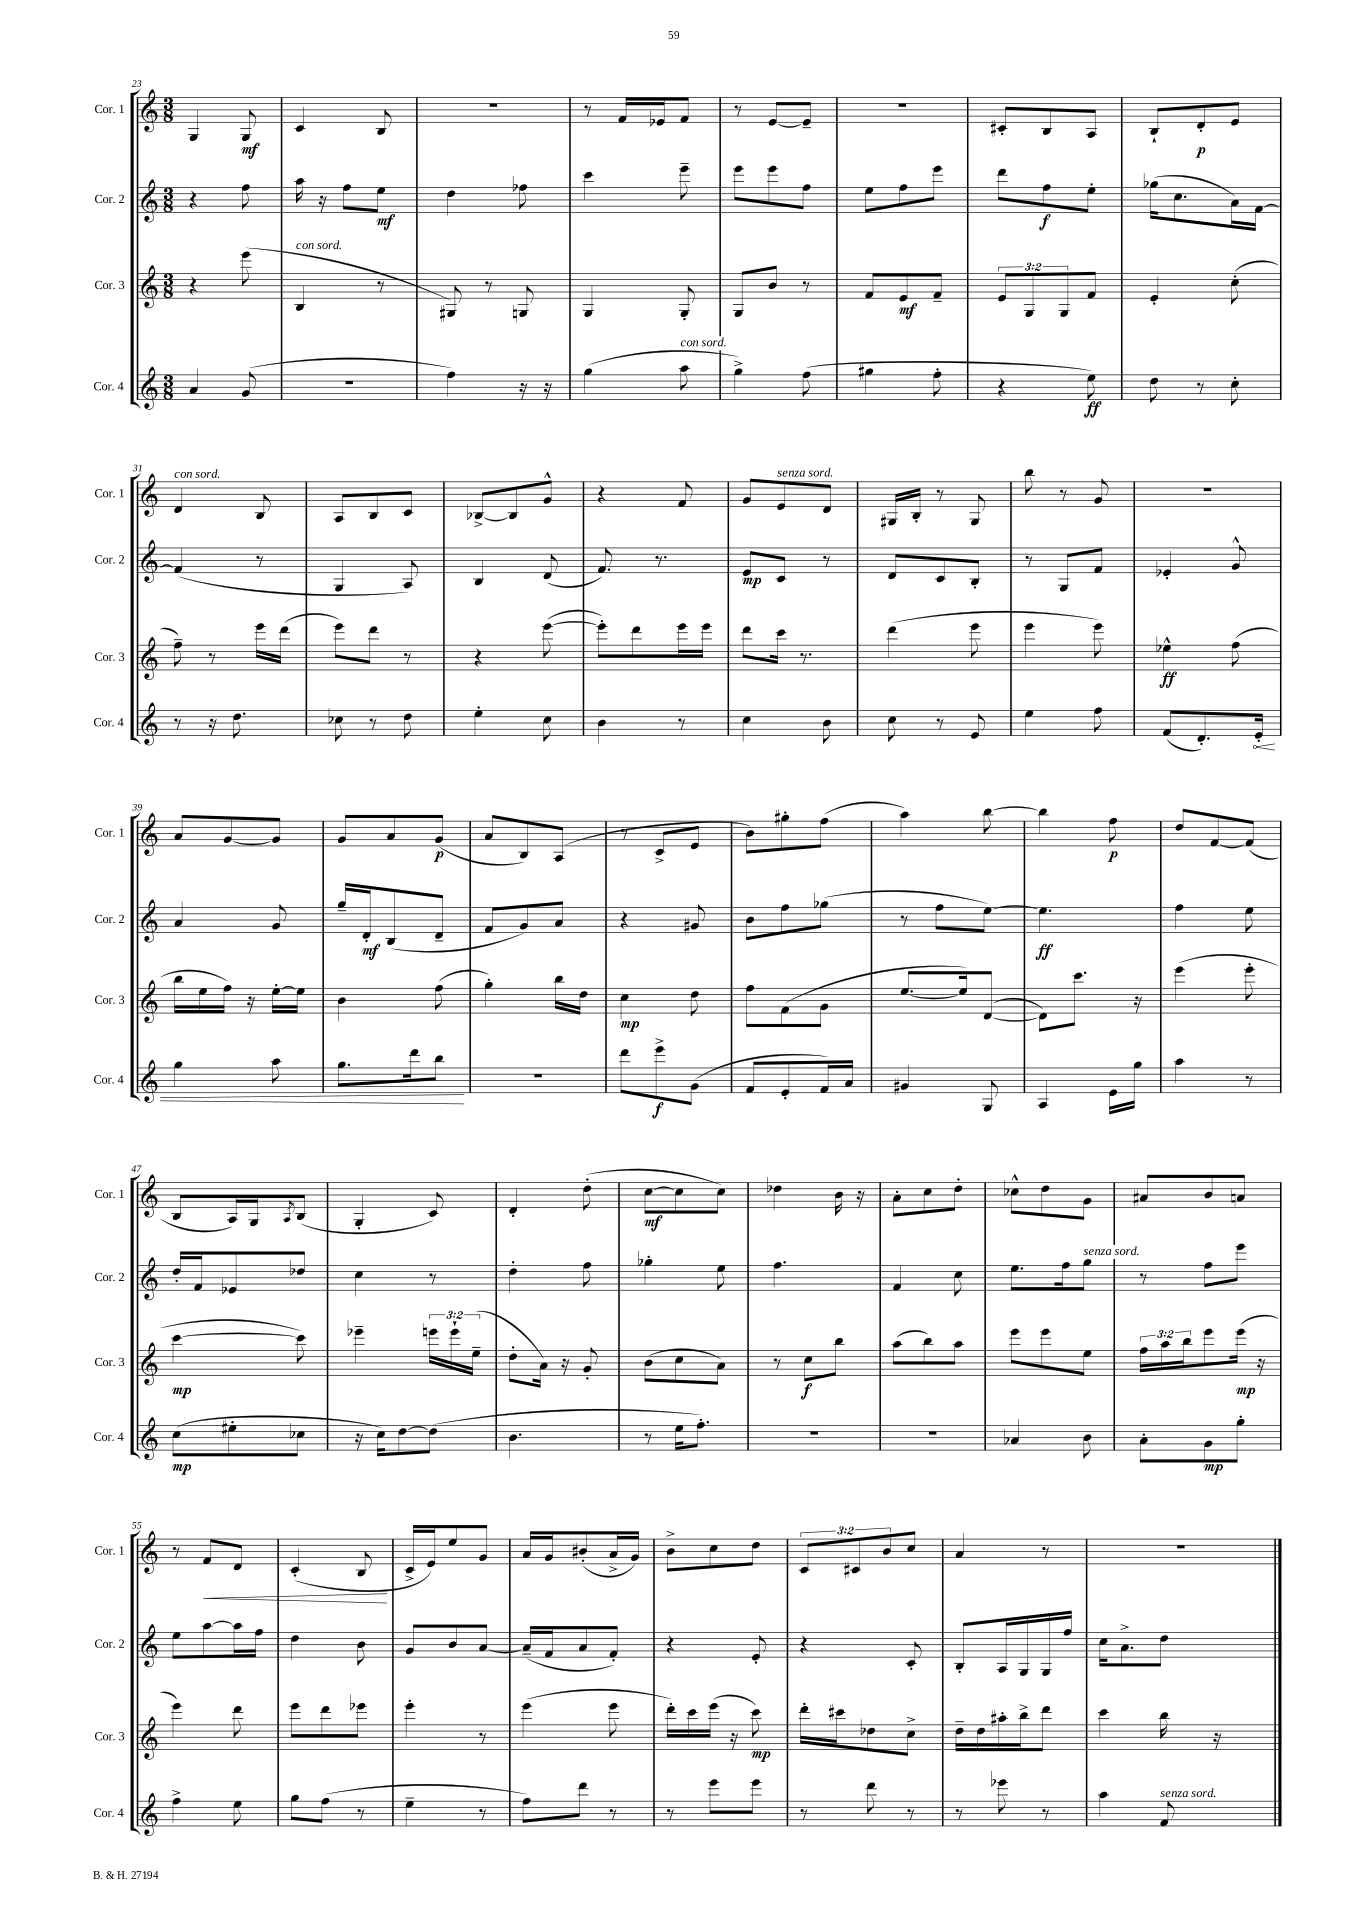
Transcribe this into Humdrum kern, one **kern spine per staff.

**kern	**kern	**kern	**kern
*staff4	*staff3	*staff2	*staff1
*clefG2	*clefG2	*clefG2	*clefG2
*k[]	*k[]	*k[]	*k[]
*M3/8	*M3/8	*M3/8	*M3/8
4a	4r	4r	4G
(8g	(8eee	8ff	8G
=	=	=	=
4.r	4B	16aa	4c
.	.	16r	.
.	.	8ff	.
.	8r	8ee	8B
=	=	=	=
4ff)	8G#)	4dd	4.r
.	8r	.	.
16r	8G	8ff-	.
16r	.	.	.
=	=	=	=
(4gg	4G	4ccc	8r
.	.	.	16f
.	.	.	16e-
8aa	8G'	8eee~	8f
=	=	=	=
4gg^)	8G	8eee	8r
.	8b	8eee	[8e
(8ff	8r	8ff	8e~]
=	=	=	=
4gg#	8f	8ee	4.r
.	8e	8ff	.
8ff'	8f~	8eee	.
=	=	=	=
4r	12e	8ddd	8c#'
.	12G	.	.
.	.	8ff	8B
.	12G	.	.
8ee)	8f	8ee'	8A
=	=	=	=
8dd	4e'	(16gg-	8B`
.	.	8.cc	.
8r	.	.	8d'
8cc'	(8cc'	16a)	8e
.	.	[16f	.
=	=	=	=
8r	8ff~)	(4f]	4d
16r	8r	.	.
8.dd	.	.	.
.	16eee	8r	8B
.	(16ddd	.	.
=	=	=	=
8cc-	8eee)	4G	8A
8r	8ddd	.	8B
8dd	8r	8A)	8c
=	=	=	=
4ee'	4r	4B	[8B-^
.	.	.	8B-]
8cc	([8eee	(8d	8g^^
=	=	=	=
4b	8eee'])	8.f)	4r
.	8ddd	.	.
.	.	8.r	.
8r	16eee	.	8f
.	16eee	.	.
=	=	=	=
4cc	8ddd	8e	8g
.	16ccc	8c	8e
.	8.r	.	.
8b	.	8r	8d
=	=	=	=
8cc	(4ddd	8d	16G#
.	.	.	16B'
8r	.	8c	8r
8e	8eee	8B'	8G#
=	=	=	=
4ee	4eee	8r	8bb
.	.	8G	8r
8ff	8eee)	8f	8g
=	=	=	=
(8f	4ee-^^	4e-'	4.r
8.d')	.	.	.
.	(8ff	8g^^	.
16e'	.	.	.
=	=	=	=
4gg	16bb	4a	8a
.	16ee	.	.
.	16ff)	.	[8g
.	16r	.	.
8aa	[16ee'	8g	8g]
.	16ee]	.	.
=	=	=	=
8.gg	4b	16gg~	8g
.	.	16d'	.
.	.	(8B	8a
16ddd	.	.	.
8bb	(8ff	8d~	(8g
=	=	=	=
4.r	4gg')	8f	8a
.	.	8g)	8B)
.	16bb	8a	(8A
.	16dd	.	.
=	=	=	=
8ddd	4cc	4r	8r
8eee^	.	.	8c^
(8g	8dd	8g#	8e
=	=	=	=
8f	8ff	8b	8b)
8e'	(8f	8ff	8gg#'
16f)	8g	(8gg-	(8ff
16a	.	.	.
=	=	=	=
4g#	[8.ee	8r	4aa)
.	.	8ff	.
.	16ee])	.	.
8G	([8d	[8ee)	[8bb
=	=	=	=
4A	8d])	4.ee]	4bb]
.	8.ccc	.	.
16e	.	.	8ff
16gg	16r	.	.
=	=	=	=
4aa	(4eee	4ff	8dd
.	.	.	[8f
8r	8eee'	8ee	(8f]
=	=	=	=
(8cc	[4ccc	16dd'	8B
.	.	16f	.
8ee#'	.	8e-	16A)
.	.	.	16G
.	.	.	8qA
8cc-	8ccc])	8dd-	(8B
=	=	=	=
16r	4eee-~	4cc	4G'
16cc)	.	.	.
[8dd	.	.	.
(8dd]	24eee	8r	8c)
.	24eee`	.	.
.	(24ee~	.	.
=	=	=	=
4.b	8dd'	4dd'	4d'
.	16a)	.	.
.	16r	.	.
.	8g'	8ff	(8dd'
=	=	=	=
8r	(8b	4gg-'	[8cc
16ee	8cc	.	8cc]
8.ff')	.	.	.
.	8a)	8ee	8cc)
=	=	=	=
4.r	8r	4.ff	4dd-
.	8cc	.	.
.	8bb	.	16b
.	.	.	16r
=	=	=	=
4.r	(8aa	4f	8a'
.	8bb)	.	8cc
.	8aa	8cc	8dd'
=	=	=	=
4a-	8eee	8.ee	8cc-^^
.	8eee	.	8dd
.	.	16ff	.
8b	8ee	8gg	8g
=	=	=	=
8a'	24ff	8r	8a#
.	24aa	.	.
.	24bb	.	.
8g	8eee	8ff	8b
8gg'	(16eee	8eee	8a
.	16r	.	.
=	=	=	=
4ff^	4eee)	8ee	8r
.	.	[8aa	8f
8ee	8ddd	16aa]	8d
.	.	16ff	.
=	=	=	=
8gg	8eee	4dd	(4c'
(8ff	8ddd	.	.
8r	8eee-	8b	8B
=	=	=	=
4ee~	4eee'	8g	16c^
.	.	.	16e)
.	.	8b	8ee
8r	8r	[8a	8g
=	=	=	=
8ff)	(4eee	(16a~]	16a
.	.	16f	16g
8ddd	.	8a	(8b#'
8r	8eee	8f')	16a^
.	.	.	16g)
=	=	=	=
8r	16ddd')	4r	8b^
.	16ccc	.	.
8eee	(16eee	.	8cc
.	16r	.	.
8eee	8ccc)	8e'	8dd
=	=	=	=
8r	16ddd'	4r	12c
.	16ccc#	.	.
.	.	.	12c#
8ddd	8dd-	.	.
.	.	.	12b
8r	8cc^	8c'	8cc
=	=	=	=
8r	16dd~	8B'	4a
.	16dd	.	.
8eee-	16aa#'	16A	.
.	16bb^	16G	.
8r	8ddd	16G	8r
.	.	16ff	.
=	=	=	=
4aa	4ccc	16cc	4.r
.	.	8.a^	.
8f	16bb	8dd	.
.	16r	.	.
==	==	==	==
*-	*-	*-	*-
